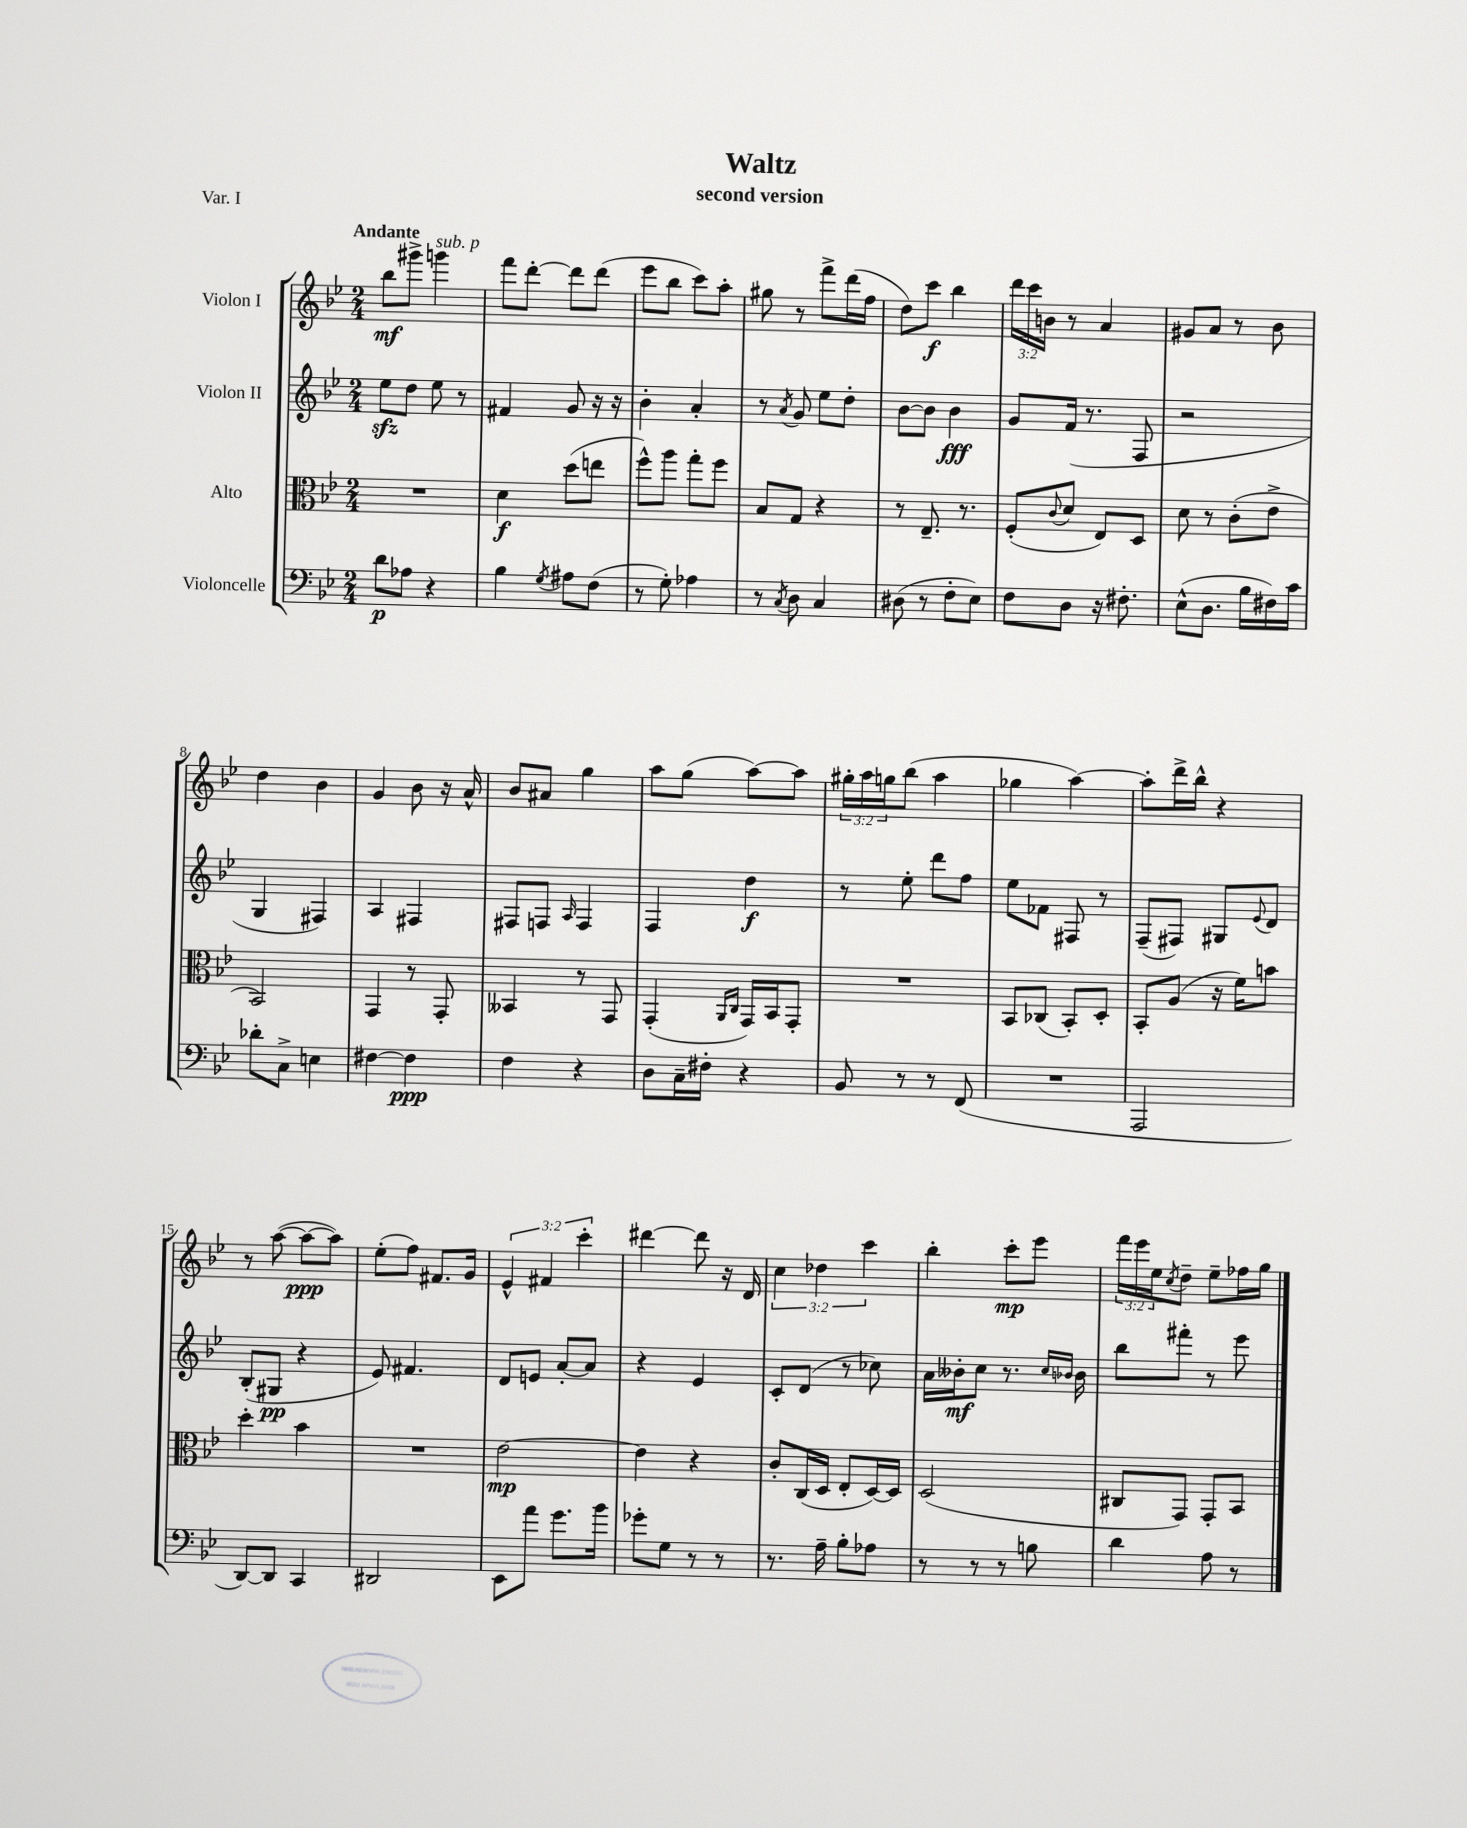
\header { title = "Waltz" subtitle = "second version" piece = "Var. I" }
<<
\new StaffGroup <<
\new Staff = "s0" \with { instrumentName = "Violon I" } {
    \clef treble \key bes \major \numericTimeSignature \time 2/4 \override Staff.TupletNumber.text = #tuplet-number::calc-fraction-text \tempo "Andante"
    bes''8\mf gis'''8-> g'''4^\markup { \italic "sub. p" } |
    f'''8 d'''8~-. d'''8 d'''8( |
    ees'''8 bes''8 c'''8) a''8-. |
    gis''8 r8 f'''8-> d'''16( f''16 |
    d''8) c'''8\f bes''4 |
    \tuplet 3/2 { d'''16 c'''16 b'16 } r8 a'4 |
    gis'8 a'8 r8 bes'8 |
    d''4 bes'4 |
    g'4 bes'8 r16 a'16-^ |
    bes'8 ais'8 g''4 |
    a''8 g''8( a''8~) a''8 |
    \tuplet 3/2 { gis''16-. a''16 g''16 } bes''8( a''4 |
    ges''4 a''4~) |
    a''8-. d'''16-> bes''16-^ r4 |
    r8 a''8~( a''8~\ppp a''8) |
    ees''8-.( f''8) fis'8. g'16 |
    \tuplet 3/2 { ees'4-^ fis'4 c'''4-. } |
    dis'''4~ dis'''8 r16 d'16 |
    \tuplet 3/2 { c''4 des''4 c'''4 } |
    bes''4-. c'''8-.\mp ees'''8 |
    \tuplet 3/2 { f'''16 ees'''16 ees''16 } \acciaccatura { c''8 } d''8-- ees''8-- fes''16 g''16 \bar "|." |
}
\new Staff = "s1" \with { instrumentName = "Violon II" } {
    \clef treble \key bes \major \numericTimeSignature \time 2/4
    ees''8\sfz d''8 ees''8 r8 |
    fis'4 g'8 r16 r16 |
    bes'4-. a'4-. |
    r8 \acciaccatura { a'8 } g'8 ees''8 d''8-. |
    bes'8~ bes'8 bes'4\fff |
    g'8 f'16( r8. f8 |
    r2 |
    g4 fis4) |
    a4 fis4 |
    fis8 f8 \grace { a16 } f4 |
    f4 d''4\f |
    r8 ees''8-. d'''8 f''8 |
    ees''8 fes'8 fis8 r8 |
    f8--( fis8) gis8 \appoggiatura { ees'8 } d'8 |
    bes8-.( gis8\pp r4 |
    ees'8) fis'4. |
    d'8 e'8 a'8~-. a'8 |
    r4 ees'4 |
    c'8-. d'8( r8 ces''8) |
    a'16 beses'16-.\mf c''8 r8. \grace { c''16 bes'16 } bes'16 |
    bes''8 fis'''8-. r8 ees'''8 \bar "|." |
}
\new Staff = "s2" \with { instrumentName = "Alto" } {
    \clef alto \key bes \major \numericTimeSignature \time 2/4
    R2 |
    d'4\f d''8( e''8 |
    f''8-^) a''8 g''8-. f''8 |
    bes8 g8 r4 |
    r8 ees8.-- r8. |
    f8-.( \appoggiatura { c'8 } d'8 ees8) d8 |
    d'8 r8 c'8-.( ees'8-> |
    bes,2) |
    g,4 r8 g,8-. |
    beses,4 r8 g,8 |
    g,4-.( \grace { a,16 c16 } g,16) bes,16 g,8-. |
    R2 |
    bes,8 ces8( bes,8-.) d8-. |
    bes,8-. a8( r16 f'16) b'8 |
    d''4-. bes'4 |
    R2 |
    ees'2~\mp |
    ees'4 r4 |
    c'8-. c16( d16 ees8-. d16~) d16 |
    d2( |
    cis8 g,8) g,8-. bes,8 \bar "|." |
}
\new Staff = "s3" \with { instrumentName = "Violoncelle" } {
    \clef bass \key bes \major \numericTimeSignature \time 2/4
    d'8\p aes8 r4 |
    bes4 \acciaccatura { g8 } ais8 f8( |
    r8 g8-.) aes4 |
    r8 \acciaccatura { c8 } d8 c4 |
    dis8( r8 f8-. ees8) |
    f8 d8 r16 fis8.-. |
    ees8-^( d8. bes16 fis16) c'16 |
    des'8-. c8-> e4 |
    fis4~ fis4\ppp |
    f4 r4 |
    d8 c16-- fis16-. r4 |
    bes,8 r8 r8 f,8( |
    R2 |
    a,,2 |
    d,8~) d,8 c,4 |
    dis,2 |
    ees,8 a'8 g'8. bes'16 |
    ges'8-. g8 r8 r8 |
    r8. a16-- bes8-. aes8 |
    r8 r8 r8 b8 |
    d'4 a8 r8 \bar "|." |
}
>>
>>
